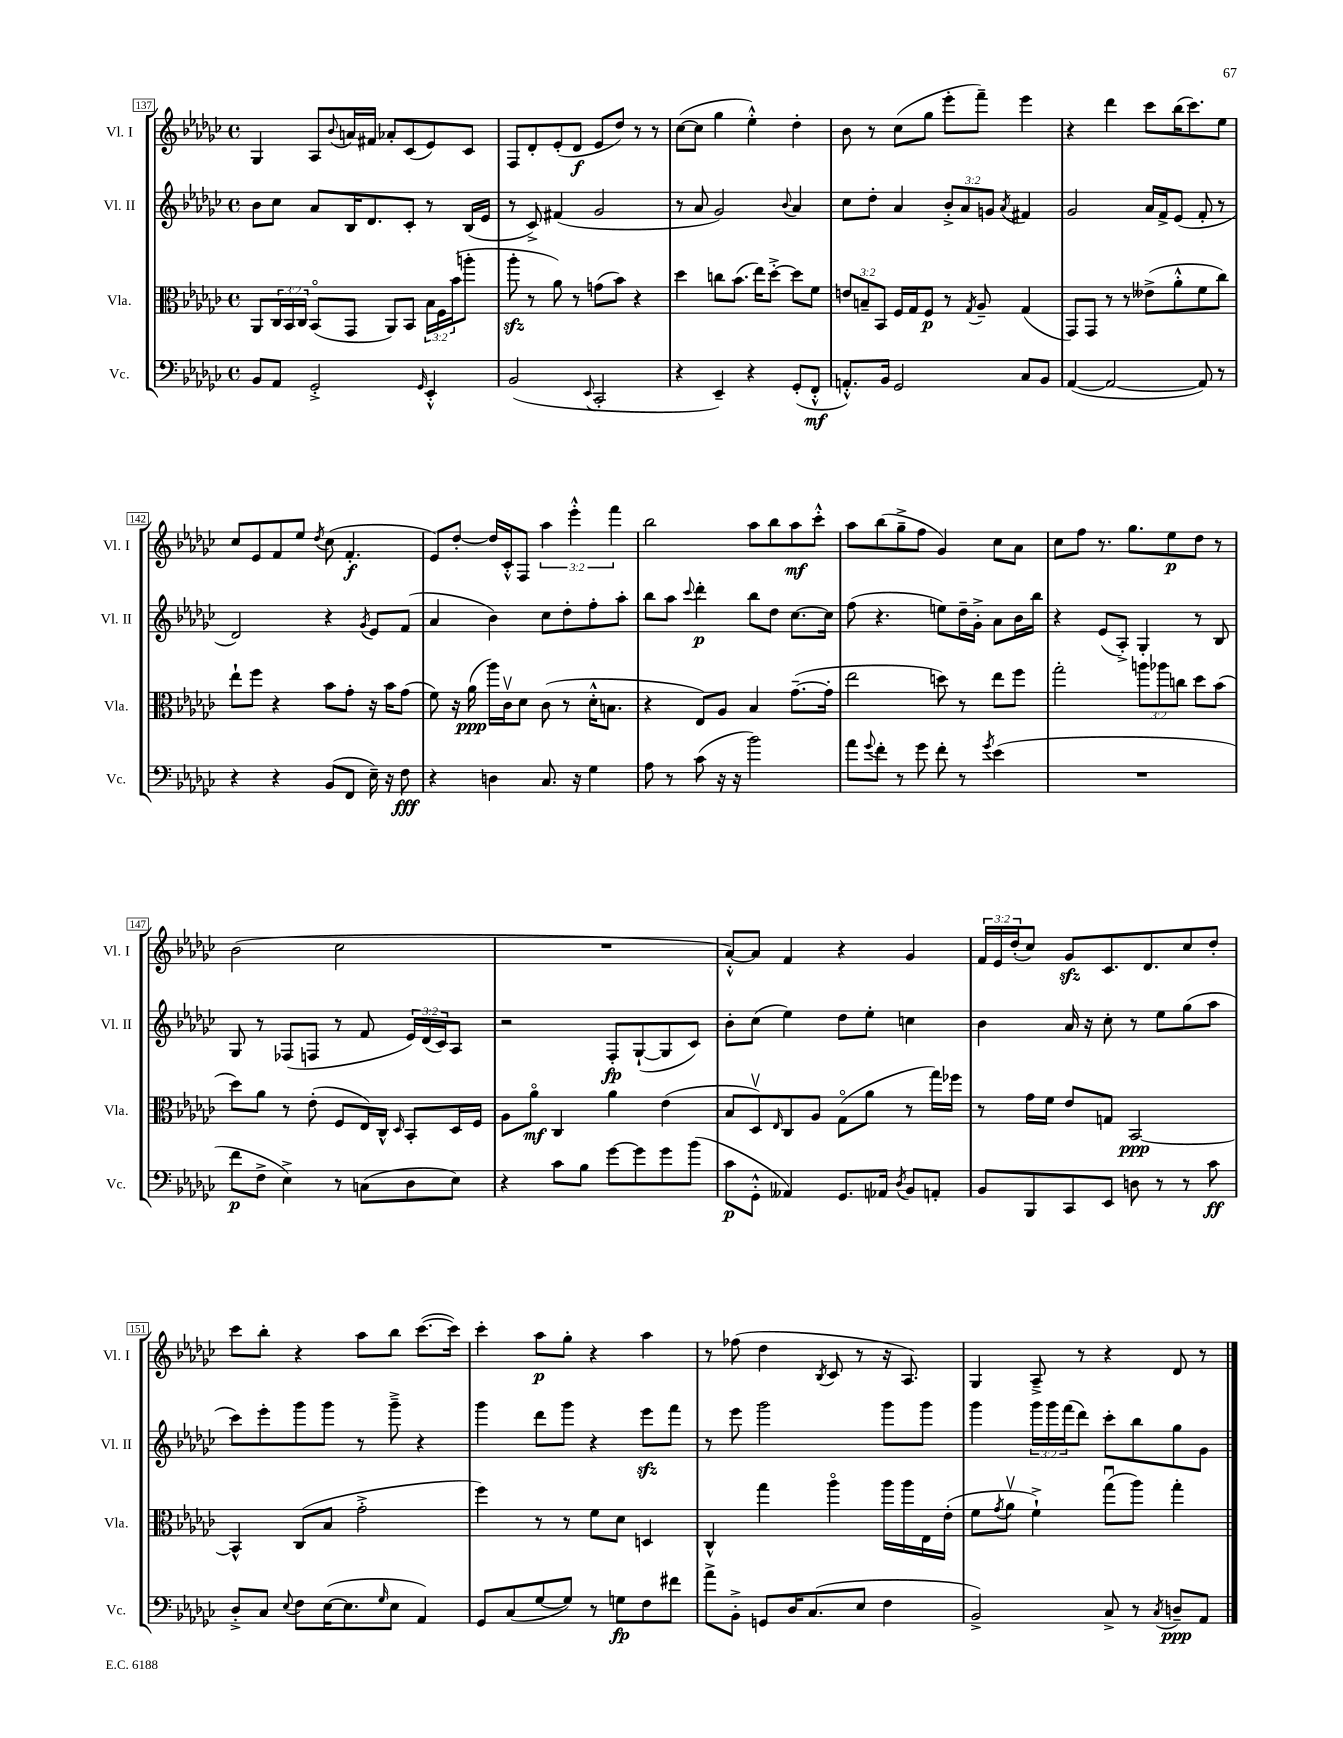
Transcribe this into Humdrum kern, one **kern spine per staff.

**kern	**kern	**kern	**kern
*staff4	*staff3	*staff2	*staff1
*clefF4	*clefC3	*clefG2	*clefG2
*k[b-e-a-d-g-c-]	*k[b-e-a-d-g-c-]	*k[b-e-a-d-g-c-]	*k[b-e-a-d-g-c-]
*M4/4	*M4/4	*M4/4	*M4/4
*met(c)	*met(c)	*met(c)	*met(c)
8BB-/L	8AA-/L	8b-\L	4G-/
8AA-/J	24C-/L	8cc-\J	.
.	24BB-/	.	.
.	24C-/JJ	.	.
2GG-'^/	(8BB-o/L	8a-/L	8A-/L
.	.	.	8qqb-/
.	8GG-/J	16B-/K	16a/L
.	.	8.d-/	16f#/JJ
.	8AA-/L)	.	8a-'/L
.	8BB-/J	8c-'/J	(8c-/
16qqGG-/	.	.	.
4EE-'^^/	24B-\LL	8r	8e-/)
.	24F\	.	.
.	(24b-\J	.	.
.	8aa'\J	(16B-/LL	8c-/J
.	.	16e-/JJ	.
=	=	=	=
(2BB-/	8aa-'\	8r	8F/L
.	8r	8c-^/)	8d-'/
.	8a-\)	(4f#/	(8e-'/
.	8r	.	8d-/J
8qqEE-/	.	.	.
2CC-'/	(8g\L	2g-/	8e-/L
.	8b-\J)	.	8dd-/J)
.	4r	.	8r
.	.	.	8r
=	=	=	=
4r	4dd-\	8r	([8cc-\L
.	.	8a-/	8cc-\]J
4EE-~/)	8cc\L	2g-/)	4gg-\
.	(8.b-\J	.	.
4r	.	.	4ee-'^^\)
.	16ee-\LK)	.	.
.	[8dd-'^\J	.	.
.	.	8qqb-/	.
(8GG-'/L	8dd-\]L	4a-/	4dd-'\
8FF'^^/J	8f\J	.	.
=	=	=	=
8.AA'^^/L)	12e/L	8cc-\L	8b-\
.	12B~/	.	.
.	.	8dd-'\J	8r
.	12BB-/J	.	.
16BB-/Jk	.	.	.
2GG-/	16F/LL	4a-/	(8cc-\L
.	16G-/J	.	.
.	8F/J	.	8gg-\J
.	8r	12b-'^/L	8eee-'\L
.	.	12a-/	.
.	8qG-/	.	.
.	8A-~/	.	8fff~\J)
.	.	12g/J	.
.	.	8qa-/	.
8C-/L	(4G-/	4f#/	4eee-\
8BB-/J	.	.	.
=	=	=	=
([4AA-/	8GG-/L)	2g-/	4r
.	8GG-/J	.	.
2AA-/_	8r	.	4ddd-\
.	8r	.	.
.	(8e--^\L	16a-/LL	8ccc-\L
.	.	16f^/J	.
.	8a-'^^\	(8e-/J	(16bb-\K
.	.	.	8.ccc-\)
8AA-/])	8f\	8f'/	.
8r	8cc-\J)	8r	8ee-\J
=	=	=	=
4r	8ee-`\L	2d-/)	8cc-/L
.	8ff\J	.	8e-/
4r	4r	.	8f/
.	.	.	8ee-/J
.	.	.	8qdd-/
(8BB-/L	8b-\L	4r	(8cc-\
8FF/J	8g-'\J	.	4.f'/
.	.	8qg-/	.
16E-~\)	16r	8e-/L	.
16r	16b-\LK	.	.
8F\	(8g-\J	(8f/J	.
=	=	=	=
4r	8f\)	4a-/	8e-/L)
.	16r	.	[8dd-'/J
.	(16a-\	.	.
4D\	16aa-\LL)	4b-\)	16dd-/]LL
.	16c-v\J	.	16c-'^^/J
.	8d-\J	.	8F/J
8.C-/	(8c-\	8cc-\L	6aa-\
.	8r	8dd-'\	.
.	.	.	6eee-'^^\
16r	.	.	.
4G-\	16d-'^^\LK	8ff'\	.
.	8.B\J	.	.
.	.	.	6fff\
.	.	8aa-'\J	.
=	=	=	=
8A-\	4r	8bb-\L	2bb-\
8r	.	8aa-\J	.
.	.	8qqccc-/	.
(8c-\	8E-/L)	4ddd-'\	.
16r	8A-/J	.	.
16r	.	.	.
2b-\)	4B-/	8bb-\L	8aa-\L
.	.	8dd-\J	8bb-\
.	([8.g-~\L	[8.cc-\L	8aa-\
.	.	.	8ccc-'^^\J
.	16g-'\]Jk	16cc-\]Jk	.
=	=	=	=
8a-\L	2ee-\	(8ff\	8aa-\L
8qqg-/	.	.	.
8f'\J	.	4.r	(8bb-\
8r	.	.	8gg-~^\
8g-\	.	.	8ff\J
8f'\	8dd\)	8ee\L)	4g-/)
8r	8r	16dd-~\L	.
.	.	16g-'^\JJ	.
8qg-/	.	.	.
(4e-\	8ee-\L	8a-\L	8cc-\L
.	8ff\J	16b-\L	8a-\J
.	.	16bb-\JJ	.
=	=	=	=
1r	2gg-'\	4r	8cc-\L
.	.	.	8ff\J
.	.	(8e-/L	8.r
.	.	8A-'^/J)	.
.	.	.	8.gg-\L
.	12aa\L	4G-'/	.
.	12aa-\	.	.
.	.	.	8ee-\
.	12cc\J	.	.
.	8dd-\L	8r	8dd-\J
.	(8b-\J	8B-/	8r
=	=	=	=
8f\L	8dd-\L)	8G-/	(2b-\
8F^\J	8a-\J	8r	.
4E-^\)	8r	(8F-/L	.
.	(8e-'\	8F/J	.
8r	8F/L	8r	2cc-\
(8C\L	16E-/L)	8f/	.
.	16C-^^/JJ	.	.
.	16qqD-/	.	.
8D-\	8BB-'/L	24e-/LL)	.
.	.	(24d-/	.
.	.	24c-/J)	.
8E-\J)	16D-/L	8A-/J	.
.	16F/JJ	.	.
=	=	=	=
4r	8A-\L	2r	1r
.	8a-o\J	.	.
8c-\L	4C-/	.	.
8B-\J	.	.	.
[8g-\L	4a-\	8F'/L	.
8g-\]	.	([8G-`/	.
8g-\	(4e-\	8G-/]	.
(8b-\J	.	8c-/J)	.
=	=	=	=
8c-\L	8B-/L	8b-'\L	[8a-'^^/L)
8GG-'^^\J	8D-v/)	(8cc-\J	8a-/]J
.	16qqE-/	.	.
4AA--/)	8C-/	4ee-\)	4f/
.	8A-/J	.	.
8.GG-/L	(8G-o\L	8dd-\L	4r
.	8a-\J	8ee-'\J	.
16AA-/Jk	.	.	.
8qD-/	.	.	.
8BB-/L	8r	4cc\	4g-/
8AA'/J	16gg-\LL)	.	.
.	16ff-\JJ	.	.
=	=	=	=
8BB-/L	8r	4b-\	24f/LL
.	.	.	24e-/
.	.	.	(24dd-'/J
8BBB-/	16g-\LL	.	8cc-/J)
.	16f\JJ	.	.
8CC-/	8e-/L	16a-/	8g-/L
.	.	16r	.
8EE-/J	8G/J	8cc-'\	8.c-/
8D\	[2BB-/	8r	.
.	.	.	8.d-/
8r	.	8ee-\L	.
8r	.	(8gg-\	8cc-/
8c-\	.	8aa-\J	8dd-'/J
=	=	=	=
8D-'^/L	4BB-^^/]	8ccc-\L)	8ccc-\L
8C-/J	.	8eee-'\	8bb-'\J
8qqE-/	.	.	.
8F\L	(8C-/L	8ggg-\	4r
([16E-\K	8B-/J	8ggg-\J	.
8.E-\]	.	.	.
.	2g-'^\	8r	8aa-\L
16qqG-/	.	.	.
8E-\J	.	8ggg-~^\	8bb-\J
4AA-/)	.	4r	([8.ccc-\L
.	.	.	16ccc-\]Jk)
=	=	=	=
8GG-/L	4ff\)	4ggg-\	4ccc-'\
(8C-/	.	.	.
[8G-/	8r	8ddd-\L	8aa-\L
8G-/]J)	8r	8ggg-\J	8gg-'\J
8r	8f\L	4r	4r
8G\L	8d-\J	.	.
8F\	4D/	8eee-\L	4aa-\
8f#\J	.	8fff\J	.
=	=	=	=
8a-^\L	4C-^^/	8r	8r
8BB-'^\J	.	8eee-\	(8ff-\
8GG/L	4gg-\	2ggg-\	4dd-\
16D-/K	.	.	.
(8.C-/	.	.	.
.	.	.	8qB-/
.	4aa-o\	.	8c-/
8E-/J	.	.	8r
4F\	16aa-\LL	8ggg-\L	16r
.	16aa-\	.	8.A-/)
.	16E-\	8ggg-\J	.
.	(16e-'\JJ	.	.
=	=	=	=
2BB-^/)	8f\L	4ggg-\	4G-/
.	8qg-/	.	.
.	8a-v\J	.	.
.	4f`^\)	24ggg-\LL	8A-~^/
.	.	24ggg-\	.
.	.	(24fff\J	.
.	.	8ddd-\J)	8r
8C-^/	(8gg-u\L	8ccc-'\L	4r
8r	8aa-\J)	8bb-\	.
8qC-/	.	.	.
8D~/L	4gg-'\	8gg-\	8d-/
8AA-/J	.	8g-\J	8r
==	==	==	==
*-	*-	*-	*-
